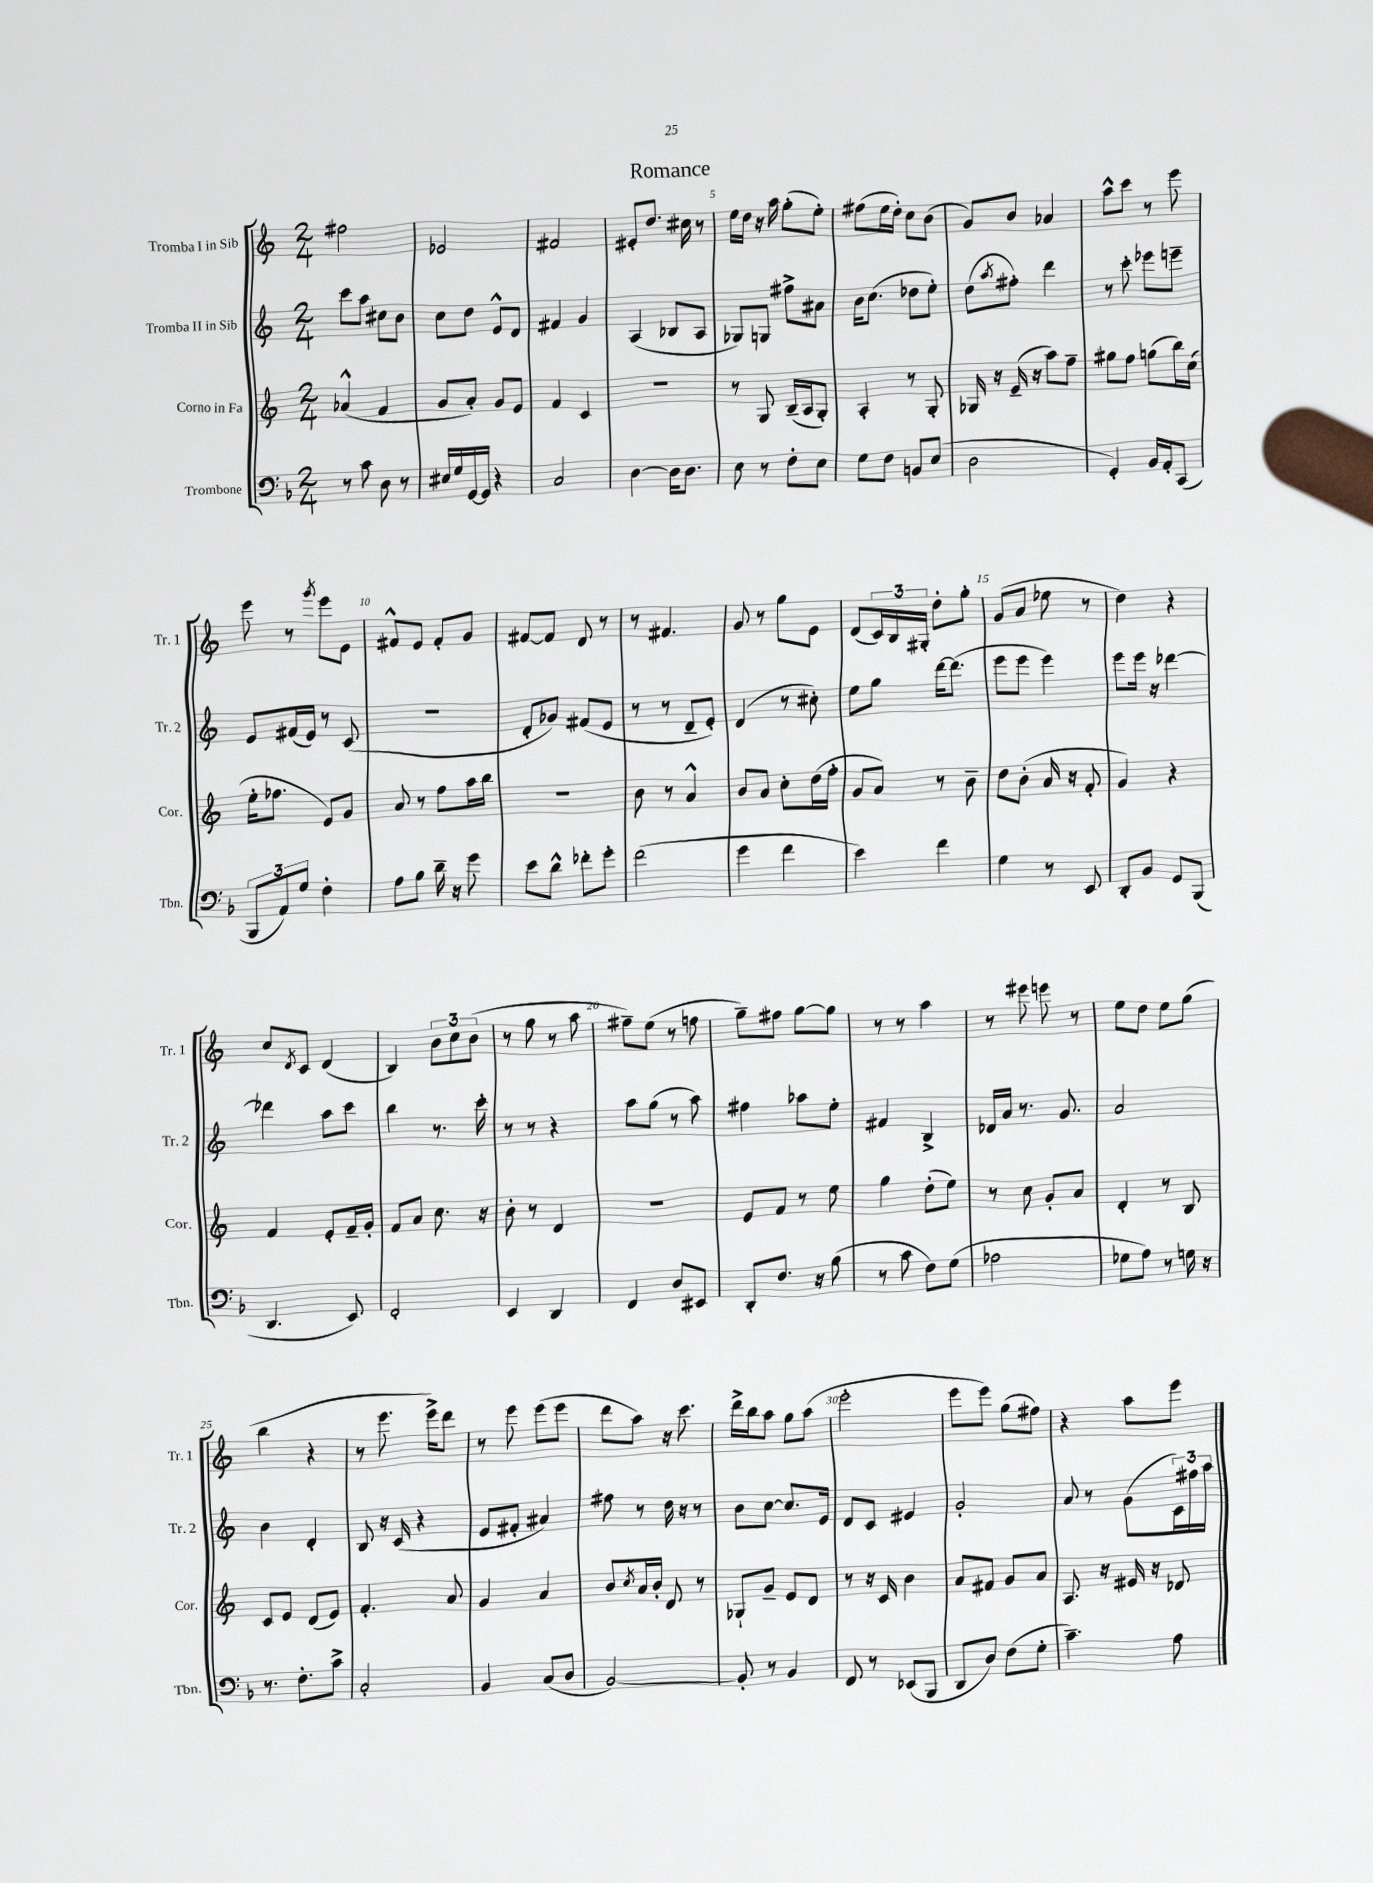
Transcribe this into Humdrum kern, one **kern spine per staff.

**kern	**kern	**kern	**kern
*part4	*part3	*part2	*part1
*staff4	*staff3	*staff2	*staff1
*I"Trombone	*I"Corno in Fa	*I"Tromba II in Sib	*I"Tromba I in Sib
*I'Tbn.	*I'Cor.	*I'Tr. 2	*I'Tr. 1
*clefF4	*clefG2	*clefG2	*clefG2
*k[b-]	*k[]	*k[]	*k[]
*M2/4	*M2/4	*M2/4	*M2/4
=1	=1	=1	=1
8r	(4a-X^^/	8ccc\L	2ff#X\
8c\	.	8aa\J	.
8D\	4f/	8cc#X\L	.
8r	.	8b\J	.
=2	=2	=2	=2
16E#X/LL	8g/L	8cc\L	2e-X/
16G/	.	.	.
[16GG/	8a'/J)	8dd\J	.
16GG/JJ]	.	.	.
4r	8g/L	8e^^/L	.
.	8e/J	8d/J	.
=3	=3	=3	=3
2C/	4f/	4f#X/	2f#X/
.	4c/	4g/	.
=4	=4	=4	=4
[4D\	2r	(4A/	8e#X'/L
.	.	.	8.dd/J
16D\KL]	.	8B-X/L	.
8.D\J	.	.	16cc#X\
.	.	8A/J	8r
=5	=5	=5	=5
8E\	8r	8G-X/L)	16ee\LL
.	.	.	16dd\JJ
8r	8G/	8Gn/J	16r
.	.	.	16aa\
8F'\L	(16B~/LL	8ff#X^\L	(8gg'\L
.	16A/J	.	.
8E\J	8G'/J)	8a#X\J	8ee'\J)
=6	=6	=6	=6
8G\L	4A'/	16b\KL	(8ff#X\L
.	.	(8.cc\J	.
8F\J	.	.	16ee\L
.	.	.	16dd'\JJ)
8BBn/L	8r	8dd-X\L	8cc\L
(8E/J	8G'/	8ee'\J)	(8b\J
=7	=7	=7	=7
2D\	16G-X/	(8dd\L	8g/L)
.	16r	.	.
.	.	8qaa/	.
.	(16e~/	8ff#X'\J)	8b/J
.	16r	.	.
.	8aa\L)	4ddd\	4a-X/
.	8ff~\J	.	.
=8	=8	=8	=8
4GG'/)	8gg#X\L	8r	8aa^^\L
.	8ff\J	8ccc'\	8ccc\J
16BB-/LL	(8ggn\L	8eee-X\L	8r
16AA'/J	.	.	.
(8CC/J	16bb\L)	8eeen~\J	8eee\
.	(16cc\JJ	.	.
!!LO:LB:g=z
=9	=9	=9	=9
12BBB-/L	16ee'\KL	8e/L	8eee\
.	8.ff-X\J	.	.
12AA/)	.	.	.
.	.	(16f#X/L	8r
12G/J	.	.	.
.	.	16e/JJ)	.
.	.	.	8qggg/
4F'\	8e/L)	8r	8eee\L
.	8g/J	(8c/	8e\J
=10	=10	=10	=10
8A\L	8a/	2r	8f#X^^/L
8B-\J	8r	.	8e/J
16d~\	8ff\L	.	8f#'/L
16r	.	.	.
8g\	16aa\L	.	8g/J
.	16bb\JJ	.	.
=11	=11	=11	=11
8e\L	2r	8d'/L	[8f#X/L
8d^^\J	.	8g-X/J)	8f#/J]
8f-X'\L	.	(8f#X/L	8d/
8g'\J	.	8e/J	8r
=12	=12	=12	=12
(2f\	8b\	8r	8r
.	8r	8r	4.f#X/
.	4a^^/	8d~/L	.
.	.	8e'/J)	.
=13	=13	=13	=13
4g\	8b/L	(4d/	8g/
.	8a/J	.	8r
4f\	8cc'\L	8r	8gg\L
.	(16dd\L	8cc#X'\)	8e\J
.	16ff'\JJ	.	.
=14	=14	=14	=14
4e\)	8g/L	8ee\L	(8d/L
.	8a/J)	8gg\J	24c/L)
.	.	.	24B/
.	.	.	24G#X'/JJ
4f\	8r	[16ddd\KL	8dd'\L
.	.	(8.ddd\J]	.
.	8b~\	.	8gg'\J
=15	=15	=15	=15
4G\	8dd\L	8eee\L	(8g/L
.	(8b'\J	8eee\J	8a/J
8r	16a/	4eee\)	8ee-X\
.	16r	.	.
8EE/	8f'/	.	8r
=16	=16	=16	=16
8DD'/L	4g/)	8eee\L	4dd\)
8BB-/J	.	16eee\Jk	.
.	.	16r	.
8GG/L	4r	[4ddd-X\	4r
(8BBB-/J	.	.	.
!!LO:LB:g=z
=17	=17	=17	=17
4.DD/	4f/	4ddd-X\]	8cc/L
.	.	.	8qd/
.	.	.	8c/J
.	8e'/L	8aa\L	(4d/
8EE/)	16f~/L	8ccc\J	.
.	16g'/JJ	.	.
=18	=18	=18	=18
2FF'/	8f/L	4bb\	4B/)
.	8a/J	.	.
.	8.cc\	8.r	12b\L
.	.	.	12cc\
.	.	.	(12b\J
.	16r	16ccc'\	.
=19	=19	=19	=19
4EE/	8b'\	8r	8r
.	8r	8r	8gg\
4DD/	4d/	4r	8r
.	.	.	8aa\
=20	=20	=20	=20
4FF/	2r	8aa\L	8ff#X~\L)
.	.	(8gg\J	(8ee\J
8D/L	.	8r	8r
8EE#X/J	.	8aa\)	8ffn\
=21	=21	=21	=21
8DD'/L	8e/L	4ff#X\	8gg~\L)
8.F/J	8f/J	.	8ff#X\J
.	8r	8aa-X\L	[8gg\L
16r	.	.	.
(8B-\	8ee\	8ee'\J	8gg\J]
=22	=22	=22	=22
8r	4gg\	4f#X/	8r
8c\	.	.	8r
8F\L)	(8dd'\L	4B^/	4aa\
(8G\J	8ee\J)	.	.
=23	=23	=23	=23
2A-X\	8r	16d-X/LL	8r
.	.	16a/JJ	.
.	8cc\	8.r	8eee#X\
.	8g'/L	.	8eeen\
.	.	8.g/	.
.	8a/J	.	8r
=24	=24	=24	=24
8G-X\L	4d'/	2a/	8ee\L
8A\J)	.	.	8dd\J
8r	8r	.	8ee\L
16Gn\	8B/	.	(8gg\J
16r	.	.	.
!!LO:LB:g=z
=25	=25	=25	=25
8.r	8c/L	4b\	4bb\
.	8e/J	.	.
8.F'\L	.	.	.
.	(8d/L	4d'/	4r
8c^\J	8e/J)	.	.
=26	=26	=26	=26
2C'/	4.f'/	8B/	8r
.	.	16r	8.eee\
.	.	(16c/	.
.	.	4r	.
.	.	.	16eee^\KL)
.	8a/	.	8ddd\J
=27	=27	=27	=27
4BB-/	4g/	8e/L	8r
.	.	8f#X'/J	8eee\
(8C/L	4a/	4a#X/)	(8eee\L
8D/J	.	.	8eee\J
=28	=28	=28	=28
[2BB-/)	8b/L	8ff#X\	8ddd\L
.	8qcc/	.	.
.	16a/L	8r	8aa\J)
.	16b'/JJ	.	.
.	8d/	16dd\	16r
.	.	16r	8.ccc\
.	8r	8r	.
=29	=29	=29	=29
8BB-'/]	8G-X`/L	8b\L	16ddd^\LL
.	.	.	16bb\J
8r	8g~/J	[8cc\J	8aa\J
4BB-/	8e/L	8.cc/L]	8gg\L
.	8d/J	.	(8aa\J
.	.	16e/Jk	.
=30	=30	=30	=30
8FF/	8r	8d/L	2eee'\
8r	16r	8c/J	.
.	16c/	.	.
(8EE-X/L	4b\	4e#X/	.
8BBB-/J	.	.	.
=31	=31	=31	=31
8DD/L	8a/L	2g'/	8eee\L
8D/J)	8f#X/J	.	8eee\J)
(8F\L	8g/L	.	(8gg\L
8G'\J	8a/J	.	8ff#X\J)
=32	=32	=32	=32
4.c~\)	8.A/	8a/	4r
.	.	8r	.
.	16r	.	.
.	16e#X/	(8g\L	8aa\L
.	16r	.	.
8A\	8d-X/	24c\L)	8eee\J
.	.	24ff#X\	.
.	.	24aa\JJ	.
==	==	==	==
*-	*-	*-	*-
